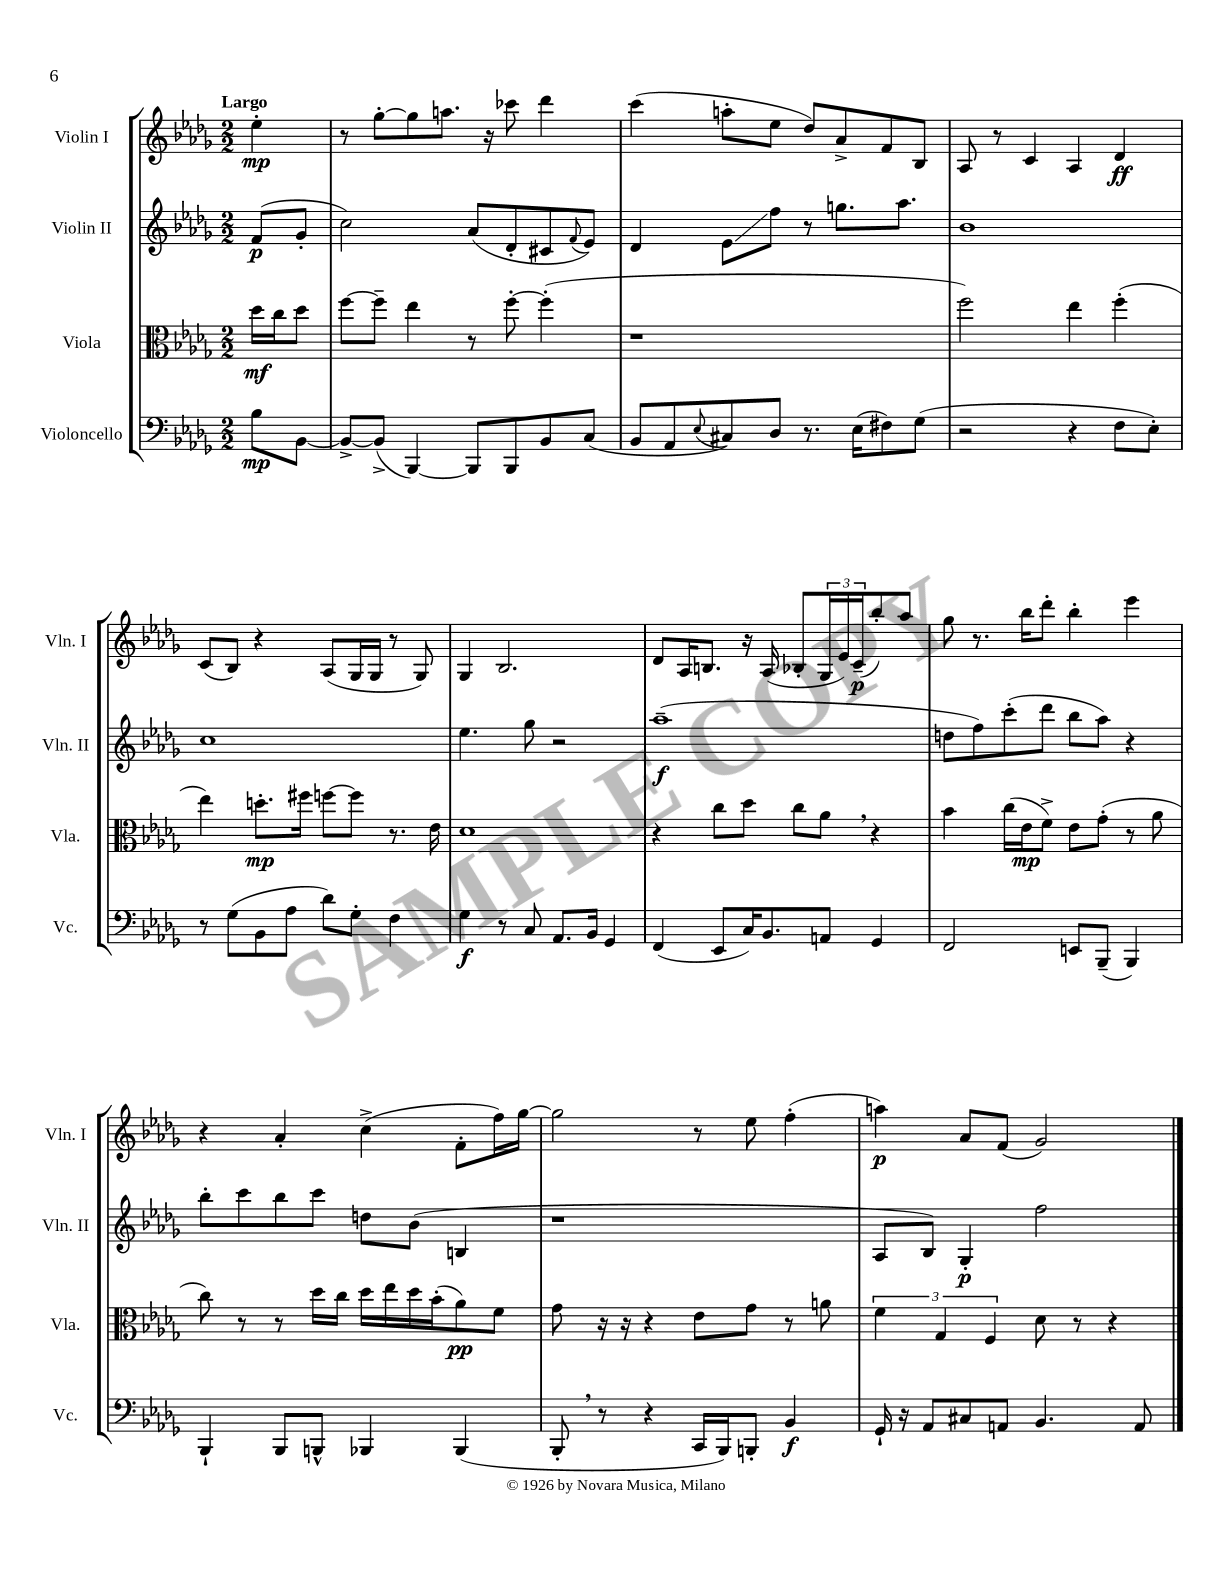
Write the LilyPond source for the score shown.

<<
\new StaffGroup <<
\new Staff = "s0" \with { instrumentName = "Violin I" shortInstrumentName = "Vln. I" } {
    \clef treble \key des \major \numericTimeSignature \time 2/2 \partial 4 \tempo "Largo"
    ees''4-.\mp |
    r8 ges''8~-. ges''8 a''8. r16 ces'''8 des'''4 |
    c'''4( a''8-. ees''8 des''8) aes'8-> f'8 bes8 |
    aes8 r8 c'4 aes4 des'4\ff |
    c'8( bes8) r4 aes8( ges16 ges16 r8 ges8) |
    ges4 bes2. |
    des'8 aes16 b8. r16 aes16( bes8-. \tuplet 3/2 { ges16 ees'16) c'16--\p( } bes''8-.) aes''8 |
    ges''8 r8. bes''16 des'''8-. bes''4-. ees'''4 |
    r4 aes'4-. c''4->( f'8-. f''16) ges''16~ |
    ges''2 r8 ees''8 f''4-.( |
    a''4\p) aes'8 f'8( ges'2) \bar "|." |
}
\new Staff = "s1" \with { instrumentName = "Violin II" shortInstrumentName = "Vln. II" } {
    \clef treble \key des \major \numericTimeSignature \time 2/2 \partial 4
    f'8\p( ges'8-. |
    c''2) aes'8( des'8-. cis'8 \appoggiatura { f'8 } ees'8) |
    des'4 ees'8\glissando f''8 r8 g''8. aes''8. |
    bes'1 |
    c''1 |
    ees''4. ges''8 r2 |
    aes''1--\f( |
    d''8 f''8) c'''8-.( des'''8 bes''8 aes''8) r4 |
    bes''8-. c'''8 bes''8 c'''8 d''8 bes'8( b4 |
    r1 |
    aes8 bes8) ges4-.\p f''2 \bar "|." |
}
\new Staff = "s2" \with { instrumentName = "Viola" shortInstrumentName = "Vla." } {
    \clef alto \key des \major \numericTimeSignature \time 2/2 \partial 4
    des''16\mf c''16 des''8 |
    f''8~ f''8-- ees''4 r8 f''8~-. f''4-.( |
    r1 |
    f''2) ees''4 f''4-.( |
    ees''4) d''8.-.\mp fis''16 f''8~ f''8 r8. ees'16 |
    des'1 |
    r4 c''8 des''8 c''8 aes'8 \breathe r4 |
    bes'4 c''16( ees'16\mp f'8->) ees'8 ges'8-.( r8 aes'8 |
    c''8) r8 r8 des''16 c''16 des''16 ees''16 des''16 bes'16-.( aes'8\pp) f'8 |
    ges'8 r16 r16 r4 ees'8 ges'8 r8 a'8 |
    \tuplet 3/2 { f'4 ges4 f4 } des'8 r8 r4 \bar "|." |
}
\new Staff = "s3" \with { instrumentName = "Violoncello" shortInstrumentName = "Vc." } {
    \clef bass \key des \major \numericTimeSignature \time 2/2 \partial 4
    bes8\mp bes,8~ |
    bes,8~-> bes,8->( bes,,4~) bes,,8 bes,,8 bes,8 c8( |
    bes,8 aes,8 \appoggiatura { ees8 } cis8) des8 r8. ees16( fis8) ges8( |
    r2 r4 f8 ees8-.) |
    r8 ges8( bes,8 aes8 des'8) ges8-. f4 |
    ges4\f r8 c8 aes,8. bes,16 ges,4 |
    f,4( ees,8 c16) bes,8. a,8 ges,4 |
    f,2 e,8 bes,,8--( bes,,4) |
    bes,,4-! bes,,8 b,,8-^ bes,,4 bes,,4( |
    bes,,8-. \breathe r8 r4 c,16 bes,,16) b,,8-. bes,4\f |
    ges,16-! r16 aes,8 cis8 a,8 bes,4. a,8 \bar "|." |
}
>>
>>
\layout { \context { \Score \remove "Bar_number_engraver" } }
